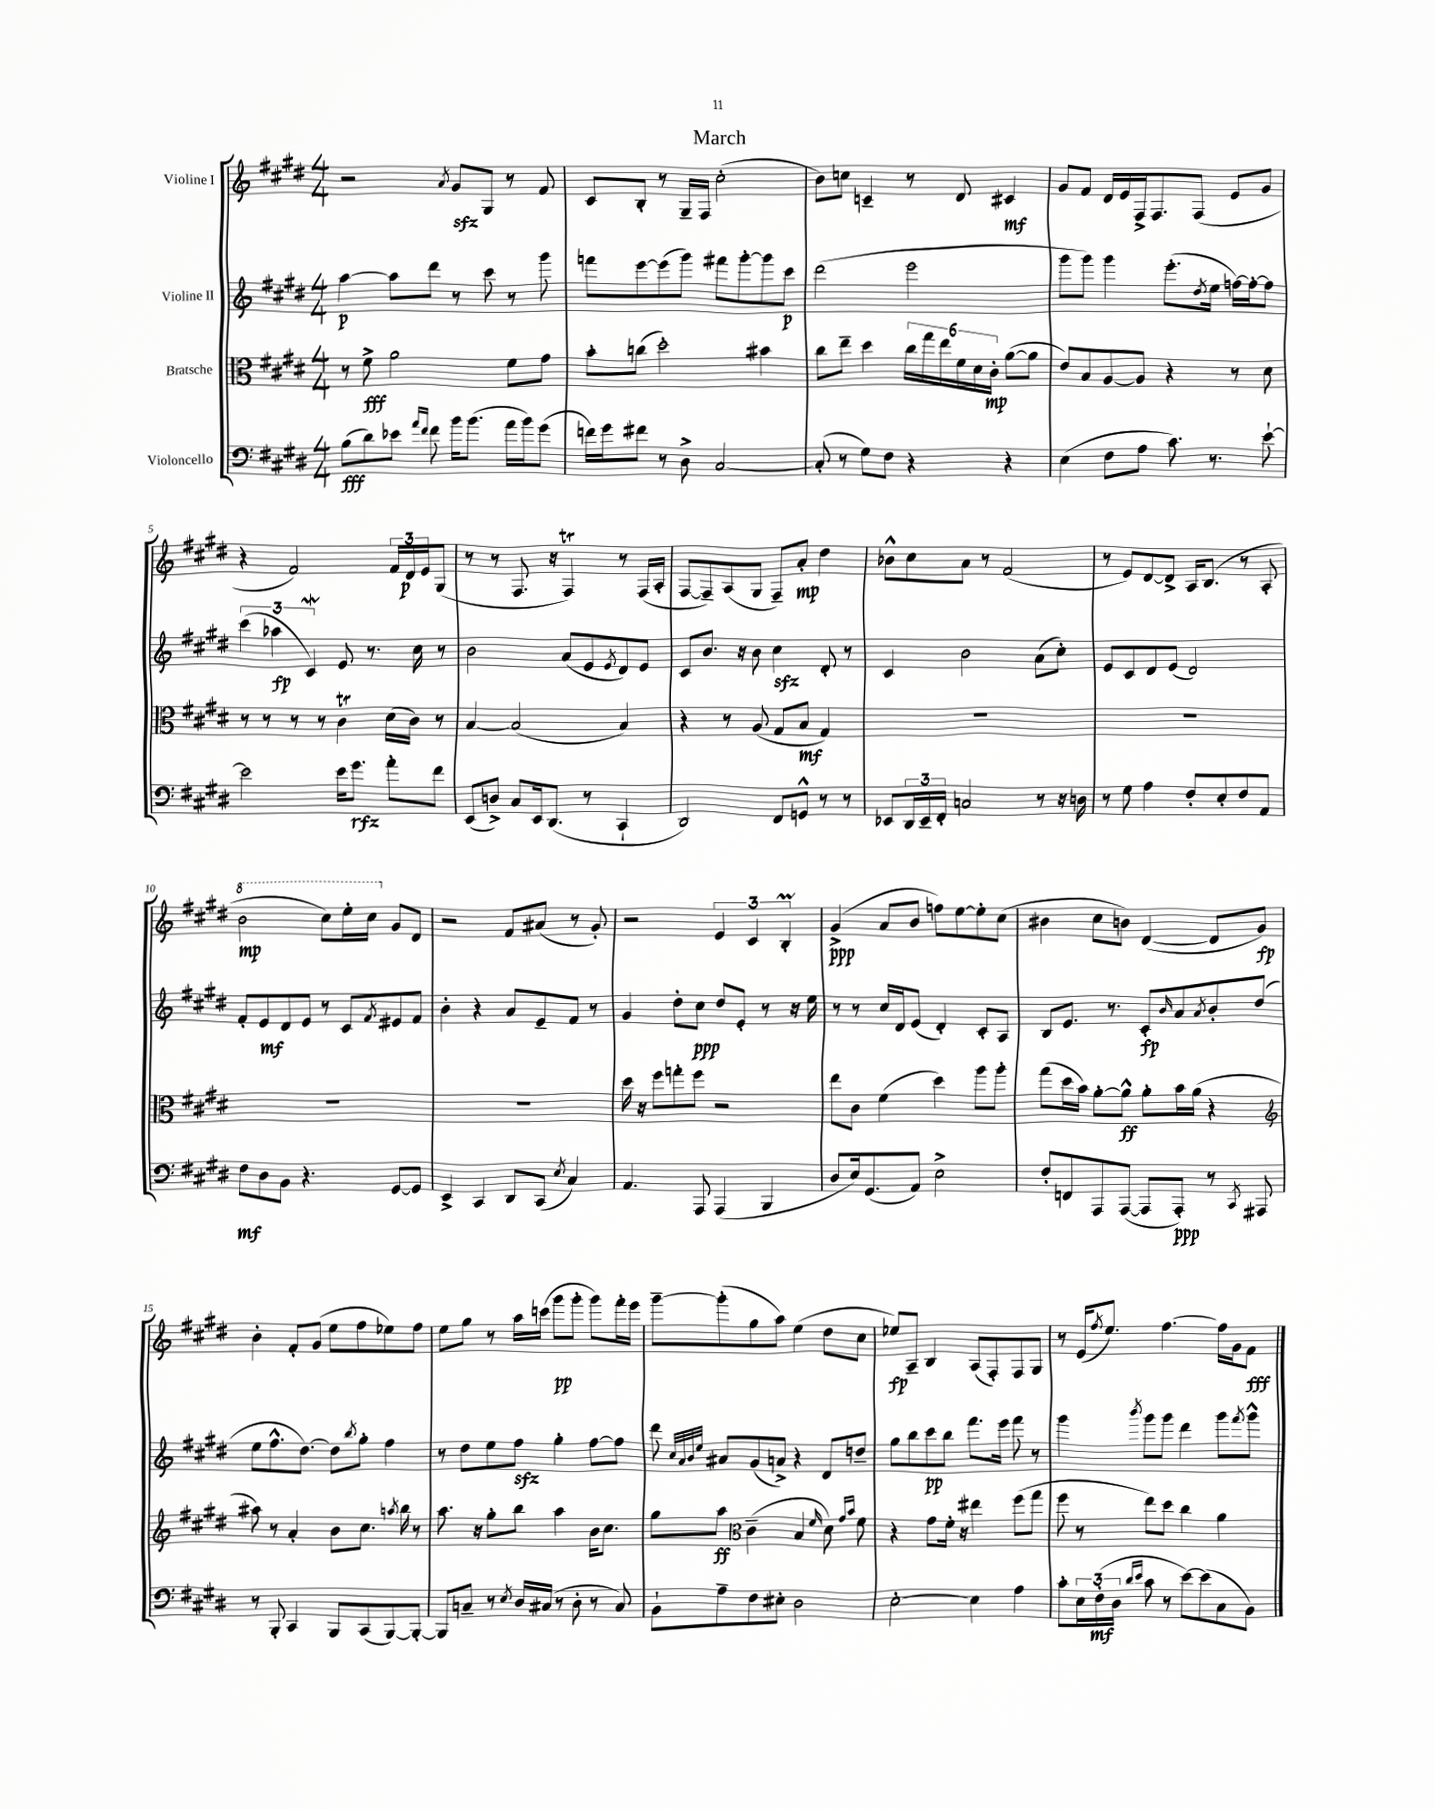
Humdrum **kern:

**kern	**kern	**kern	**kern
*staff4	*staff3	*staff2	*staff1
*clefF4	*clefC3	*clefG2	*clefG2
*k[f#c#g#d#]	*k[f#c#g#d#]	*k[f#c#g#d#]	*k[f#c#g#d#]
*M4/4	*M4/4	*M4/4	*M4/4
(8B	8r	[4aa	2r
8d#)	8f#^	.	.
8e-	2a	8aa]	.
16qqa	.	.	.
16qqf#	.	.	.
8f#	.	8ddd#	.
.	.	.	8qa
16b	.	8r	8g#
(8.b	.	.	.
.	.	8ccc#	8G#
16a	8f#	8r	8r
16b)	.	.	.
(8g#	8g#	8ggg#	8f#
=	=	=	=
16f)	8b'	8fff	8c#
16g#	.	.	.
8f#	(8cc	[8eee	8B'
8r	2dd#')	(8eee]	8r
8D#^	.	8ggg#)	16G#~
.	.	.	16F#
[2C#	.	8fff#	(2cc#'
.	.	[8ggg#'	.
.	4b#	8ggg#]	.
.	.	8ccc#	.
=	=	=	=
(8C#']	8cc#	(2ddd#	8b)
8r	8ee~	.	8cc
8G#)	4dd#	.	4c~
8F#	.	.	.
4r	24cc#	2eee	8r
.	24gg#	.	.
.	24ee	.	.
.	24f#	.	8d#
.	24d#	.	.
.	24c#'	.	.
4r	([8a	.	4c#
.	8a]	.	.
=	=	=	=
(4E	8e)	8ggg#	8g#
.	8B	8ggg#)	8f#
8F#	[8A	4ggg#	16d#
.	.	.	16e
8A	8A]	.	16F#^
.	.	.	8.F#
8.c#)	4r	(8.eee'	.
.	.	.	(8F#
.	.	8qdd#	.
8.r	.	16ee	.
.	8r	[16ff)	8e
.	.	16ff'_	.
[8e`	8d#	8ff]	8g#
=	=	=	=
2e]	8r	(6ccc#	4r
.	8r	.	.
.	.	6aa-	.
.	8r	.	2f#)
.	.	6c#)	.
.	8r	.	.
16e	4c#	8e	.
8.g#	.	.	.
.	.	8.r	.
8a'	(16d#	.	24f#
.	.	.	24d#
.	16c#)	16cc#	.
.	.	.	24e
8f#	8r	8r	(8G#
=	=	=	=
(8EE	[4B	2b	8r
8D^)	.	.	8r
8C#	(2B]	.	8.F#
16EE	.	.	.
(8.DD#	.	.	16r
.	.	(8a	4F#)
8r	.	8e	.
.	.	8qe	.
4CC#`	4B)	8d#)	8r
.	.	8e	(16F#
.	.	.	16A'
=	=	=	=
2DD#)	4r	8c#	[8F#
.	.	8.b	8F#~])
.	8r	.	(8A
.	.	16r	.
.	(8A	8b	8G#
8FF#	8G#	4cc#	8F#~)
8GG^^	8B	.	8a'
8r	4G#)	8d#'	4dd#
8r	.	8r	.
=	=	=	=
8EE-	1r	4c#	8b-^^
24DD#	.	.	8cc#
24EE-~	.	.	.
24FF#'	.	.	.
2C	.	2b	8a
.	.	.	8r
.	.	.	(2f#
8r	.	(8a	.
16r	.	8cc#')	.
16D	.	.	.
=	=	=	=
8r	1r	8e	8r
8G#	.	8c#	8e)
4A	.	8d#	[8d#
.	.	(8e	8d#^]
8F#'	.	2d#)	16A
.	.	.	(8.B
8E'	.	.	.
8F#	.	.	8r
8AA	.	.	8A'
=	=	=	=
8F#	1r	8f#'	2bb
8D#	.	8e	.
8BB	.	8d#	.
4.r	.	8e	.
.	.	8r	8ccc#)
.	.	8c#	16eee'
.	.	.	16ccc#
.	.	8qf#	.
[8GG#	.	8e#	8g#
8GG#]	.	8f#	8d#
=	=	=	=
4EE^	1r	4b'	2r
4CC#	.	4r	.
8DD#	.	8a	8f#
(8CC#	.	8e~	(8a#
8qE	.	.	.
4C#)	.	8f#	8r
.	.	8r	8g#')
=	=	=	=
4.AA	16dd#	4g#	2r
.	16r	.	.
.	8ff#	.	.
.	8gg'	8dd#'	.
8AAA	8ff#	8cc#	.
(4AAA	2r	8dd#	6e
.	.	8e'	.
.	.	.	6c#
4BBB	.	8r	.
.	.	.	6B'
.	.	16r	.
.	.	16ee	.
=	=	=	=
8D#	8ee	8r	(4g#^
16E)	8c#	8r	.
(8.GG#	.	.	.
.	(4f#	16cc#	8a
.	.	16d#	.
8AA)	.	(8e	8b
2E^	4dd#)	4d#')	8ff)
.	.	.	[8ee
.	8aa	8c#'	8ee']
.	8aa'	8A	(8cc#
=	=	=	=
8F#'	(8gg#	8B	4b#
8FF	16dd#	8.e	.
.	16b)	.	.
8AAA	[8a'	.	8cc#
.	.	8.r	.
([8AAA	8a^^]	.	8b)
8AAA]	8a'	8c#'	([4d#
.	.	16qqb	.
8AAA')	16b	8a	.
.	(16a	.	.
.	.	8qa	.
8r	4r	8b'	8d#]
8qCC#	.	.	.
8AAA#	.	(8dd#	8g#)
=	=	=	=
*	*clefG2	*	*
8r	8aa#)	8ee	4b'
8BBB'	8r	8.ff#^^	.
4CC#	4a'	.	8f#'
.	.	[8.dd#)	.
.	.	.	(8g#
8BBB	8b	8dd#]	8ee
.	.	8qbb	.
(8CC#	8.cc#	8gg#'	8ff#
[8BBB)	.	4ff#	8ee-)
.	8qaa	.	.
.	16bb	.	.
8BBB'_	8r	.	8ff#
=	=	=	=
8BBB]	8.aa	8r	8ee
8C~	.	8dd#	8gg#
.	16r	.	.
8r	8gg#'	8ee	8r
8qE	.	.	.
16D#	8bb	8ff#	16aa
(16C#	.	.	(16ccc
8r	4aa	4gg#'	8ggg#
8D#'	.	.	8ggg#'
8r	16b	[8ff#	8ggg#)
.	8.cc#	.	.
8C#)	.	8ff#]	16fff#'
.	.	.	16eee
=	=	=	=
8BB`	8gg#	8ddd#	[8ggg#~
.	.	32qqcc#	.
.	.	32qqa	.
.	.	32qqb	.
.	.	32qqee	.
8A~	8aa	8a#	(8ggg#']
*	*clefC3	*	*
8F#	(4c#~	(8g#	8gg#
8E#'	.	8a^)	8aa)
2D#	4B	4r	(4ee
.	16qqf#	.	.
.	8d#)	8d#	8dd#
.	16qqg#	.	.
.	16qqb	.	.
.	8f#	8dd~	8cc#
=	=	=	=
[2E'	4r	8gg#	8ee-)
.	.	8bb	8A~
.	8g#	8ccc#	4B
.	16f#'	8bb	.
.	16r	.	.
4E]	4ee#	8.fff#	(8A
.	.	.	8F#')
.	.	16eee	.
4A	(8ff#	8fff#	8F#
.	8gg#	8r	8G#
=	=	=	=
8c#'	8ff#	4ggg#	8r
24E	8r	.	(16e
(24F#'	.	.	.
.	.	.	8qff#
.	.	.	8.ee)
24D#	.	.	.
16qqd#	.	.	.
16qqe	.	8qbbb	.
8c#	8ee)	8ggg#	.
8r	8dd#	8ggg#	[4.ff#
[8e)	4cc#	4ddd#	.
(8e]	.	.	.
8C#	4a	8ggg#	16ff#]
.	.	.	16g#
.	.	8qfff#	.
8BB)	.	8ggg#^^	8f#
==	==	==	==
*-	*-	*-	*-
